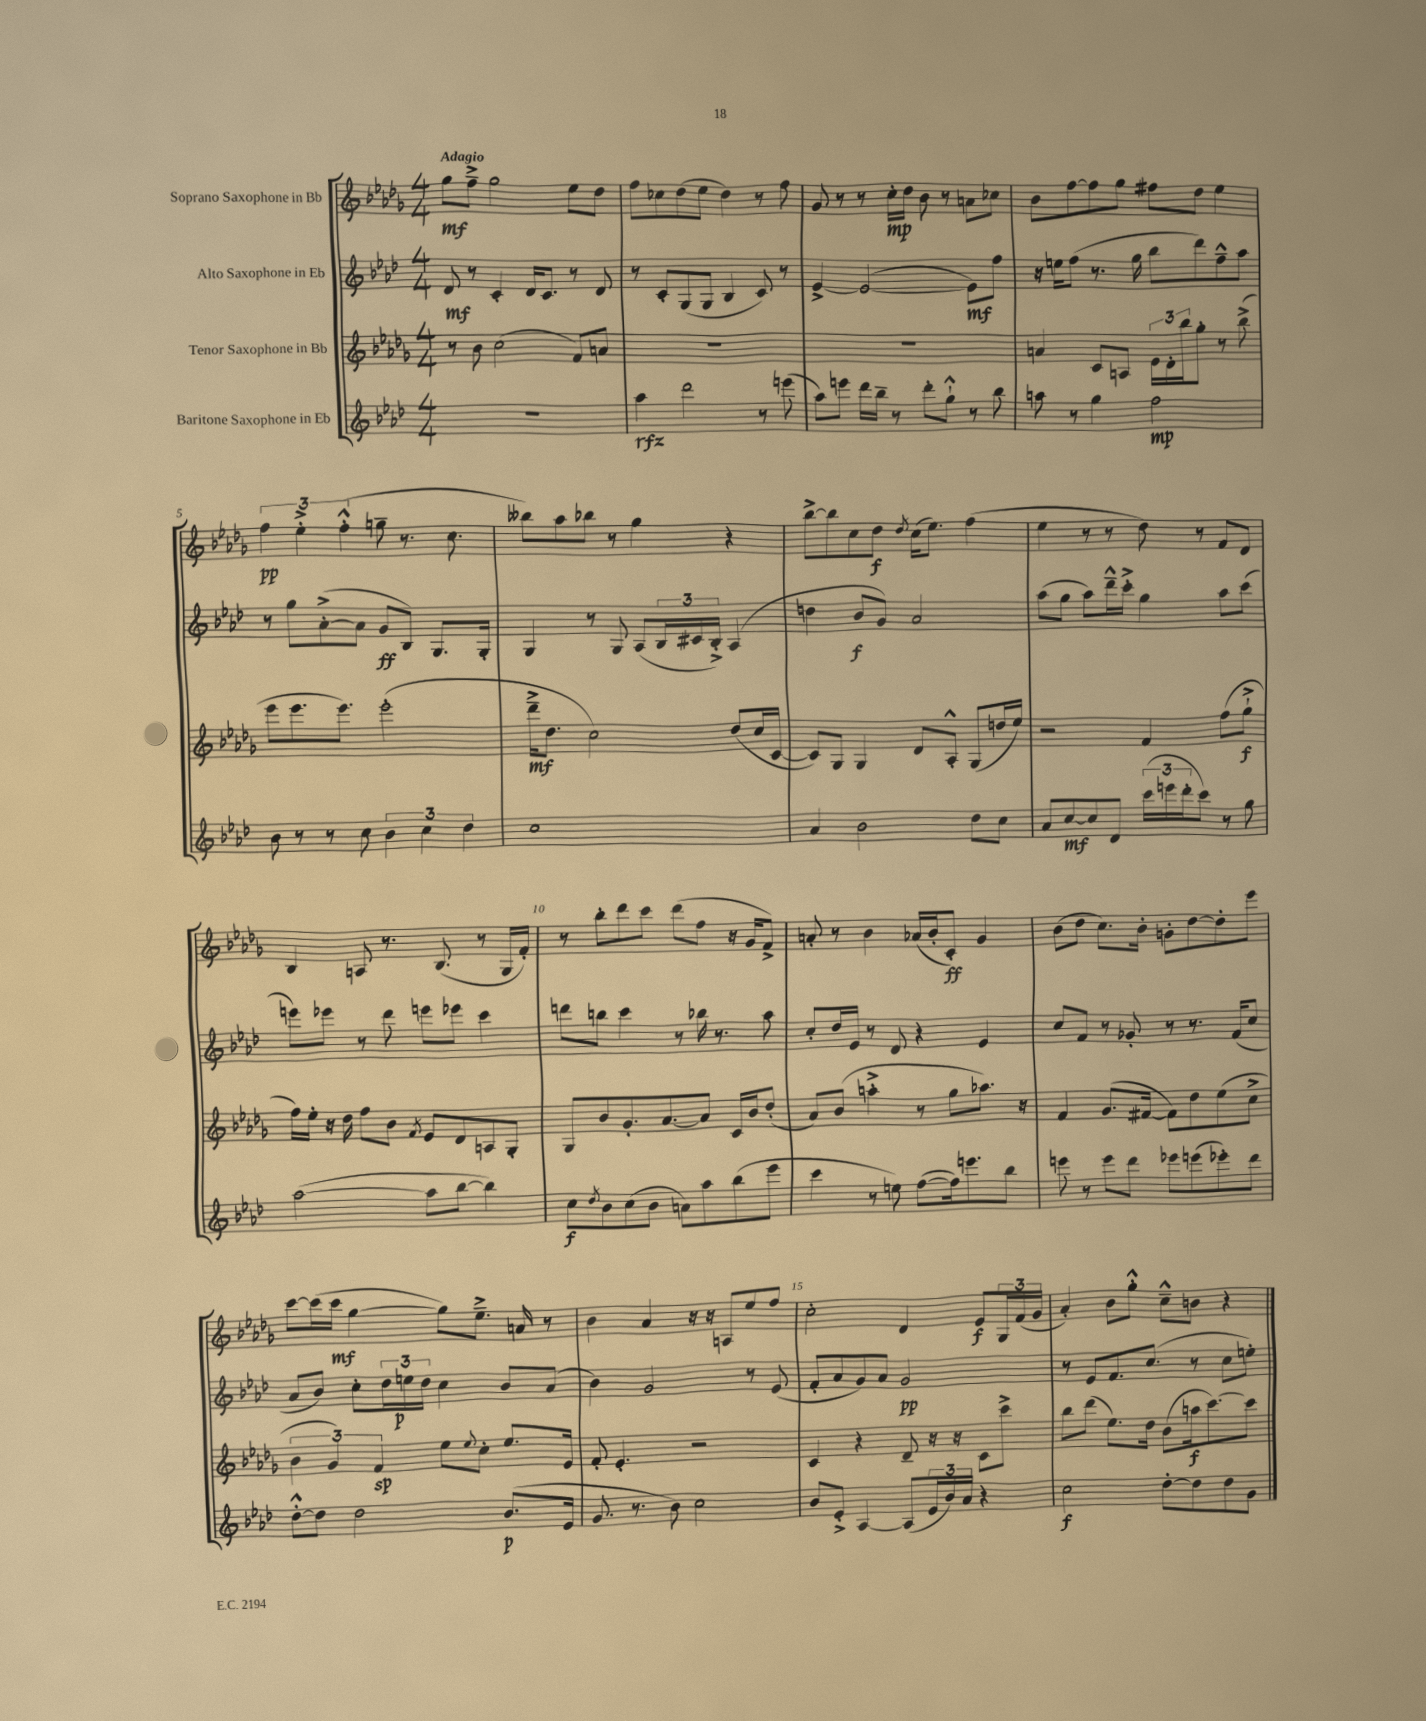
<<
\new StaffGroup <<
\new Staff = "s0" \with { instrumentName = "Soprano Saxophone in Bb" } {
    \clef treble \key des \major \numericTimeSignature \time 4/4 \tempo "Adagio"
    ges''8\mf f''8---> ges''2 ees''8 des''8 |
    f''8 ces''8 des''8( ees''8 des''4) r8 f''8 |
    ges'8 r8 r8 c''16-.\mp des''16 bes'8 r8 a'8 ces''8 |
    bes'8 f''8~ f''8 ges''8 fis''8 des''8 ees''4 |
    \tuplet 3/2 { f''4\pp ees''4-.-> f''4-.-^( } g''8-- r8. c''8. |
    beses''8) aes''8 bes''8 r8 ges''4 r4 |
    bes''8~-> bes''8 c''8 des''8\f \acciaccatura { des''8 } c''16( ees''8.) f''4( |
    ees''4 r8 r8 des''8) r8 f'8 des'8 |
    bes4 a8 r8. bes8.( r8 ges16 f'16-.) |
    r8 bes''8-. des'''8 c'''8 des'''8( f''8 r16 ges'16 f'8->) |
    a'8-. r8 bes'4 aes'16( bes'16-. c'8-.\ff) ges'4 |
    bes'8( des''8 c''8.) bes'16-. g'8-. des''8~ des''8-. ees'''8 |
    c'''8~ c'''16( c'''16\mf ges''4~ ges''8) ees''8.---> a'16 r8 |
    bes'4 aes'4 r16 r16 a8 ees''8 f''8 |
    c''2-. des'4 ees'8\f \tuplet 3/2 { ges16 f'16( ges'16 } |
    aes'4-.) bes'8 ges''8-.-^ c''8---^ b'8 r4 \bar "|." |
}
\new Staff = "s1" \with { instrumentName = "Alto Saxophone in Eb" } {
    \clef treble \key aes \major \numericTimeSignature \time 4/4
    des'8\mf r8 c'4-. des'16 c'8. r8 des'8 |
    r8 c'8-. g8( g8 bes4 c'8) r8 |
    ees'4~-> ees'2~( ees'8\mf) f''8 |
    r16 e''16 f''8( r8. g''16 bes''8 des'''8) f''8---^ aes''8 |
    r8 g''8 aes'8~-.->( aes'8 g'8\ff bes8) g8. g16-. |
    g4 r8 g8 aes8( \tuplet 3/2 { bes16 cis'16 bes16-.->) } aes4( |
    d''4 bes'8\f g'8) aes'2 |
    aes''8( g''8 aes''8) des'''16---^ c'''16-.-> g''4 aes''8 c'''8( |
    e'''8) ees'''8 r8 des'''8 e'''8 ees'''8 c'''4 |
    d'''8 b''8 c'''4 r8 bes''16 r8. aes''8 |
    c''8-. des''16 ees'16 r8 des'8 r4 ees'4 |
    c''8 f'8 r8 ges'8-. r8 r8. f'16( c''8 |
    aes'8 bes'8) c''8-. \tuplet 3/2 { des''16 e''16\p des''16 } c''4 bes'8 aes'8( |
    bes'4) g'2 r8 ees'8( |
    f'8-. aes'8 g'8) aes'8 g'2\pp |
    r8 ees'8 f'8. c''8.( r8 c''8 e''8-.) \bar "|." |
}
\new Staff = "s2" \with { instrumentName = "Tenor Saxophone in Bb" } {
    \clef treble \key des \major \numericTimeSignature \time 4/4
    r8 bes'8 c''2( f'8) a'8 |
    R1 |
    R1 |
    a'4 c'8 a8 \tuplet 3/2 { ees'16 des'16-. bes''16 } ges''8-. r8 bes''8->( |
    ees'''8 ees'''8. ees'''8.) ees'''2-.( |
    des'''16--->\mf des''8. c''2) des''8( c''16 c'16~ |
    c'8) ges8 ges4 des'8 aes8-.-^ ges8( d''16 ees''16) |
    r2 f'4 f''8( ges''8-!->\f |
    f''16) ees''16-. r16 des''16 f''8 bes'8 \acciaccatura { f'8 } ees'8 des'8 a8 ges8-. |
    ges8 bes'8 ges'8.-. aes'8.~ aes'8 c'16 bes'16 des''8-.( |
    aes'8) bes'8( a''4-.-> r8 ges''8 aes''8.) r16 |
    f'4 ges'8.( fis'16~ fis'8) des''8 ees''8( c''8-> |
    \tuplet 3/2 { bes'4 ges'4) f'4\sp } ees''8 \appoggiatura { ees''8 } c''8-. ees''8. ees'16 |
    f'8-. ees'4.-. r2 |
    c'4 r4 des'8-- r16 r16 c'8 c'''8-> |
    bes''8 des'''8( ees''8.) des''16 bes'8( a''16\f c'''8.~) c'''8 \bar "|." |
}
\new Staff = "s3" \with { instrumentName = "Baritone Saxophone in Eb" } {
    \clef treble \key aes \major \numericTimeSignature \time 4/4
    r1 |
    aes''4\rfz des'''2 r8 e'''8( |
    aes''8) e'''8 des'''16 bes''16-- r8 des'''8-. g''8-!-^ r8 bes''8 |
    a''8 r8 g''4 f''2\mp |
    bes'8 r8 r8 c''8 \tuplet 3/2 { bes'4 c''4 des''4 } |
    c''1 |
    aes'4 bes'2 des''8 c''8 |
    aes'8 c''8~\mf c''8 des'8 \tuplet 3/2 { c'''16( e'''16 des'''16-. } c'''8) r8 g''8 |
    aes''2~( aes''8 bes''8~ bes''4) |
    c''8\f \acciaccatura { des''8 } bes'8 c''8( bes'8 a'8) aes''8 bes''8( ees'''8 |
    c'''4 r8 e''8) f''8~( f''16) e'''8. bes''8 |
    e'''8 r8 e'''8 des'''8 ees'''8 e'''8( ees'''8-.) des'''8 |
    des''8~-.-^ des''8 des''2 bes'8.\p( ees'16 |
    g'8. r8. bes'8) c''2 |
    bes'8 ees'8-.-> aes4~ aes8( \tuplet 3/2 { ees'16 bes'16) aes'16 } r4 |
    c''2\f des''8~-. des''8 des''8 g'8 \bar "|." |
}
>>
>>
\layout { \context { \Score \override BarNumber.break-visibility = ##(#f #t #t) barNumberVisibility = #(every-nth-bar-number-visible 5) } }
